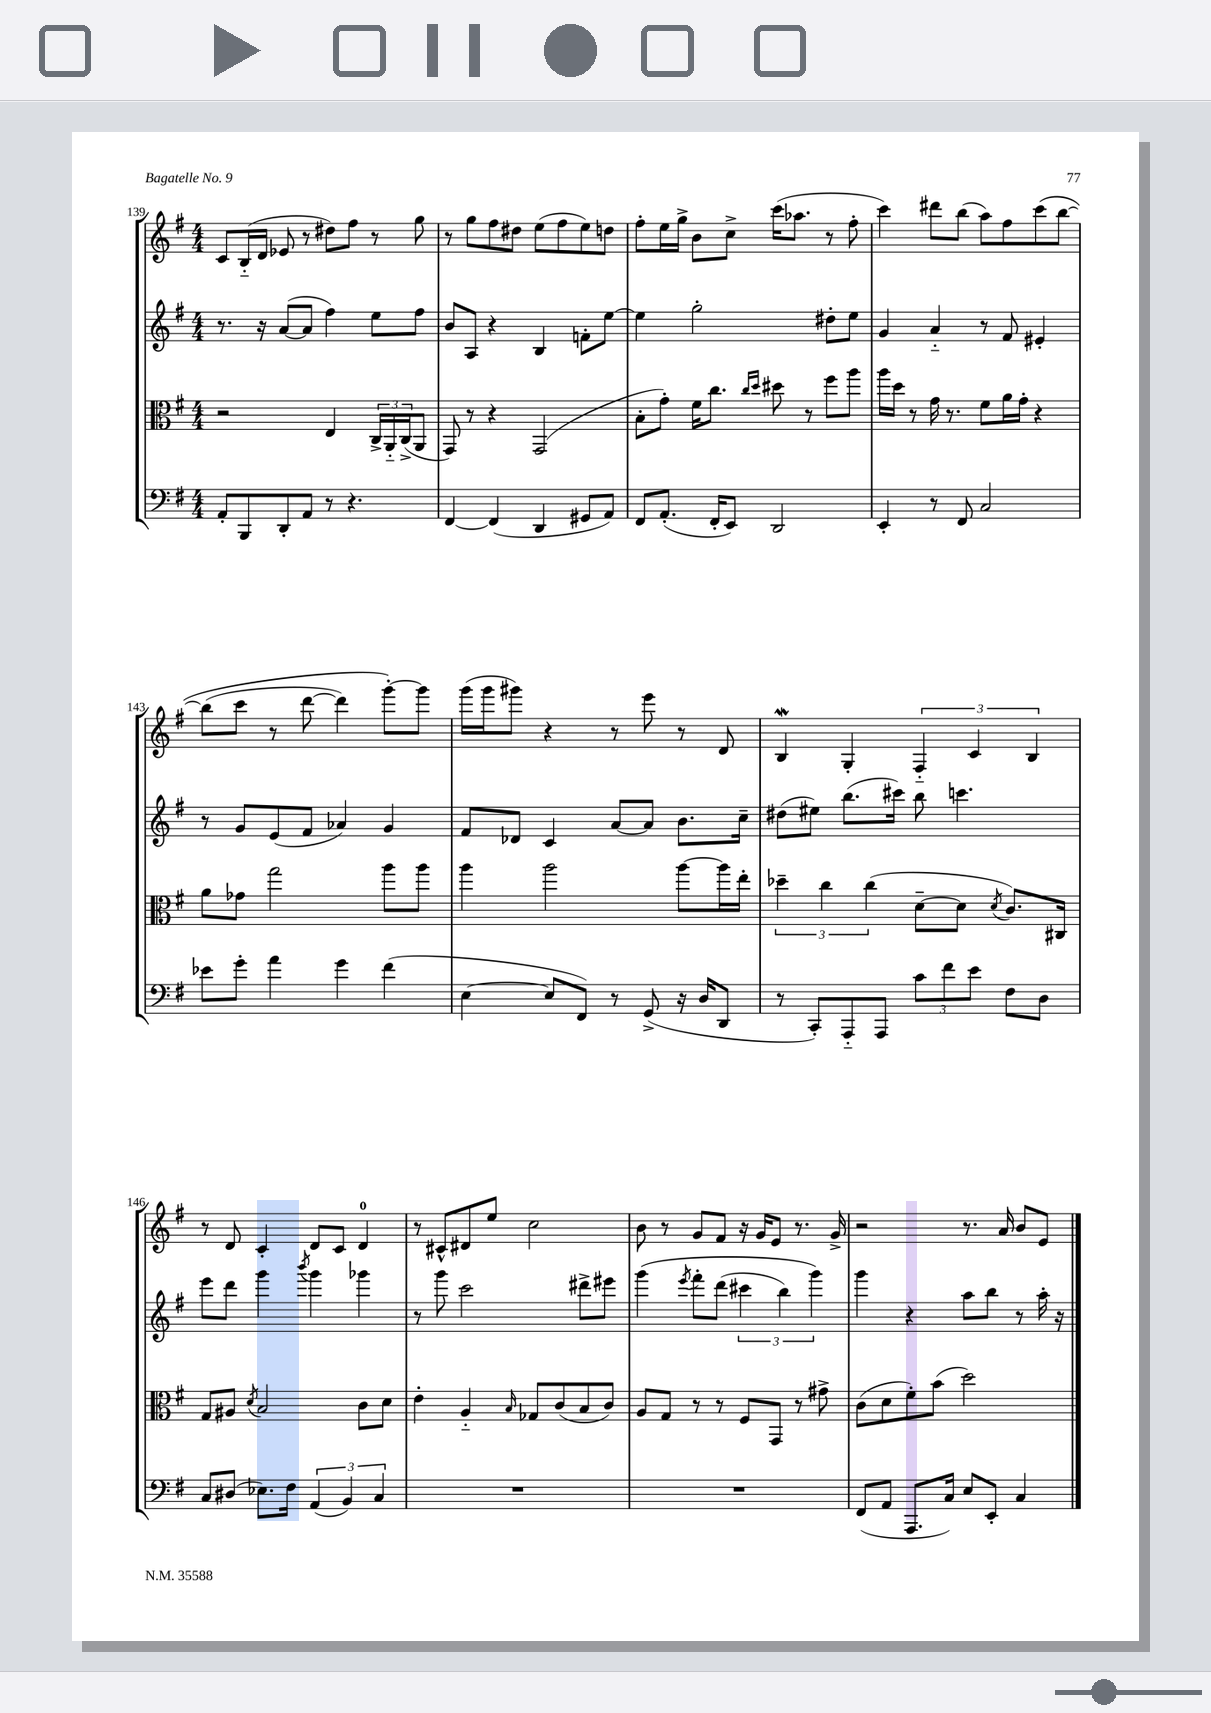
<<
\new StaffGroup <<
\new Staff = "s0" {
    \clef treble \key g \major \numericTimeSignature \time 4/4
    c'8 b16-_( d'16 ees'8 r8 dis''8) fis''8 r8 g''8 |
    r8 g''8 fis''8 dis''8 e''8( fis''8 e''8) d''8 |
    fis''8-. e''16 g''16-> b'8 c''8-> c'''16( aes''8. r8 fis''8-. |
    c'''4) dis'''8 b''8( a''8) fis''8 c'''8\( b''8~ |
    b''8( c'''8 r8 d'''8~ d'''4) g'''8~-.\) g'''8 |
    g'''16( g'''16 gis'''8) r4 r8 e'''8 r8 d'8 |
    b4\mordent g4-. \tuplet 3/2 { fis4-_ c'4 b4 } |
    r8 d'8 c'4-. d'8 c'8 d'4-0 |
    r8 cis'8-^ dis'8 e''8 c''2 |
    b'8 r8 g'8 fis'8 r16 g'16 e'8 r8. g'16-> |
    r2 r8. a'16 b'8 e'8 \bar "|." |
}
\new Staff = "s1" {
    \clef treble \key g \major \numericTimeSignature \time 4/4
    r8. r16 a'8~( a'8 fis''4) e''8 fis''8 |
    b'8 a8 r4 b4 f'8-. e''8~ |
    e''4 g''2-. dis''8-. e''8 |
    g'4 a'4-_ r8 fis'8 eis'4-. |
    r8 g'8 e'8( fis'8 aes'4) g'4 |
    fis'8 des'8 c'4 a'8~ a'8 b'8. c''16-- |
    dis''8( eis''8) b''8.( cis'''16) b''8 c'''4. |
    e'''8 d'''8 g'''4 \acciaccatura { b'''8 } g'''4 ges'''4 |
    r8 g'''8 c'''2 dis'''8-> eis'''8 |
    g'''4\( \acciaccatura { e'''8 } fis'''8-. d'''8( \tuplet 3/2 { cis'''4 b''4) g'''4\) } |
    g'''4 r4 a''8 b''8 r8 a''16-. r16 \bar "|." |
}
\new Staff = "s2" {
    \clef alto \key g \major \numericTimeSignature \time 4/4
    r2 e4 \tuplet 3/2 { c16-> a,16-_ c16->( } a,8 |
    g,8) r8 r4 g,2( |
    b8-. g'8-.) fis'16 c''8. \grace { c''16 d''16 } dis''8 r8 fis''8 a''8 |
    a''16 d''16 r8 g'16 r8. fis'8 a'16 g'16-. r4 |
    a'8 ges'8 g''2 a''8 a''8 |
    a''4 a''2 a''8~ a''16 e''16-. |
    \tuplet 3/2 { des''4-- c''4 c''4( } d'8~-- d'8 \acciaccatura { d'8 } c'8.) cis16 |
    g8 ais8 \acciaccatura { d'8 } b2 c'8 d'8 |
    e'4-. a4-_ \grace { b16 } ges8 c'8( b8 c'8) |
    a8 g8 r8 r8 fis8 g,8 r8 gis'8-> |
    c'8( d'8 fis'8-.) b'8( d''2) \bar "|." |
}
\new Staff = "s3" {
    \clef bass \key g \major \numericTimeSignature \time 4/4
    a,8-. b,,8 d,8-. a,8 r8 r4. |
    fis,4~ fis,4( d,4 gis,8 a,8) |
    fis,8 a,8.-.( fis,16-. e,8) d,2 |
    e,4-. r8 fis,8 c2 |
    ees'8 g'8-. a'4 g'4 fis'4( |
    e4~ e8 fis,8) r8 g,8->( r16 d16 d,8 |
    r8 c,8-.) a,,8-_ a,,8 \tuplet 3/2 { c'8 fis'8 e'8 } fis8 d8 |
    c8 dis8( ees8.) fis16 \tuplet 3/2 { a,4( b,4) c4 } |
    R1 |
    R1 |
    fis,8( a,8 a,,8. c16) e8 e,8-. c4 \bar "|." |
}
>>
>>
\layout { \context { \Score currentBarNumber = #139 } }
